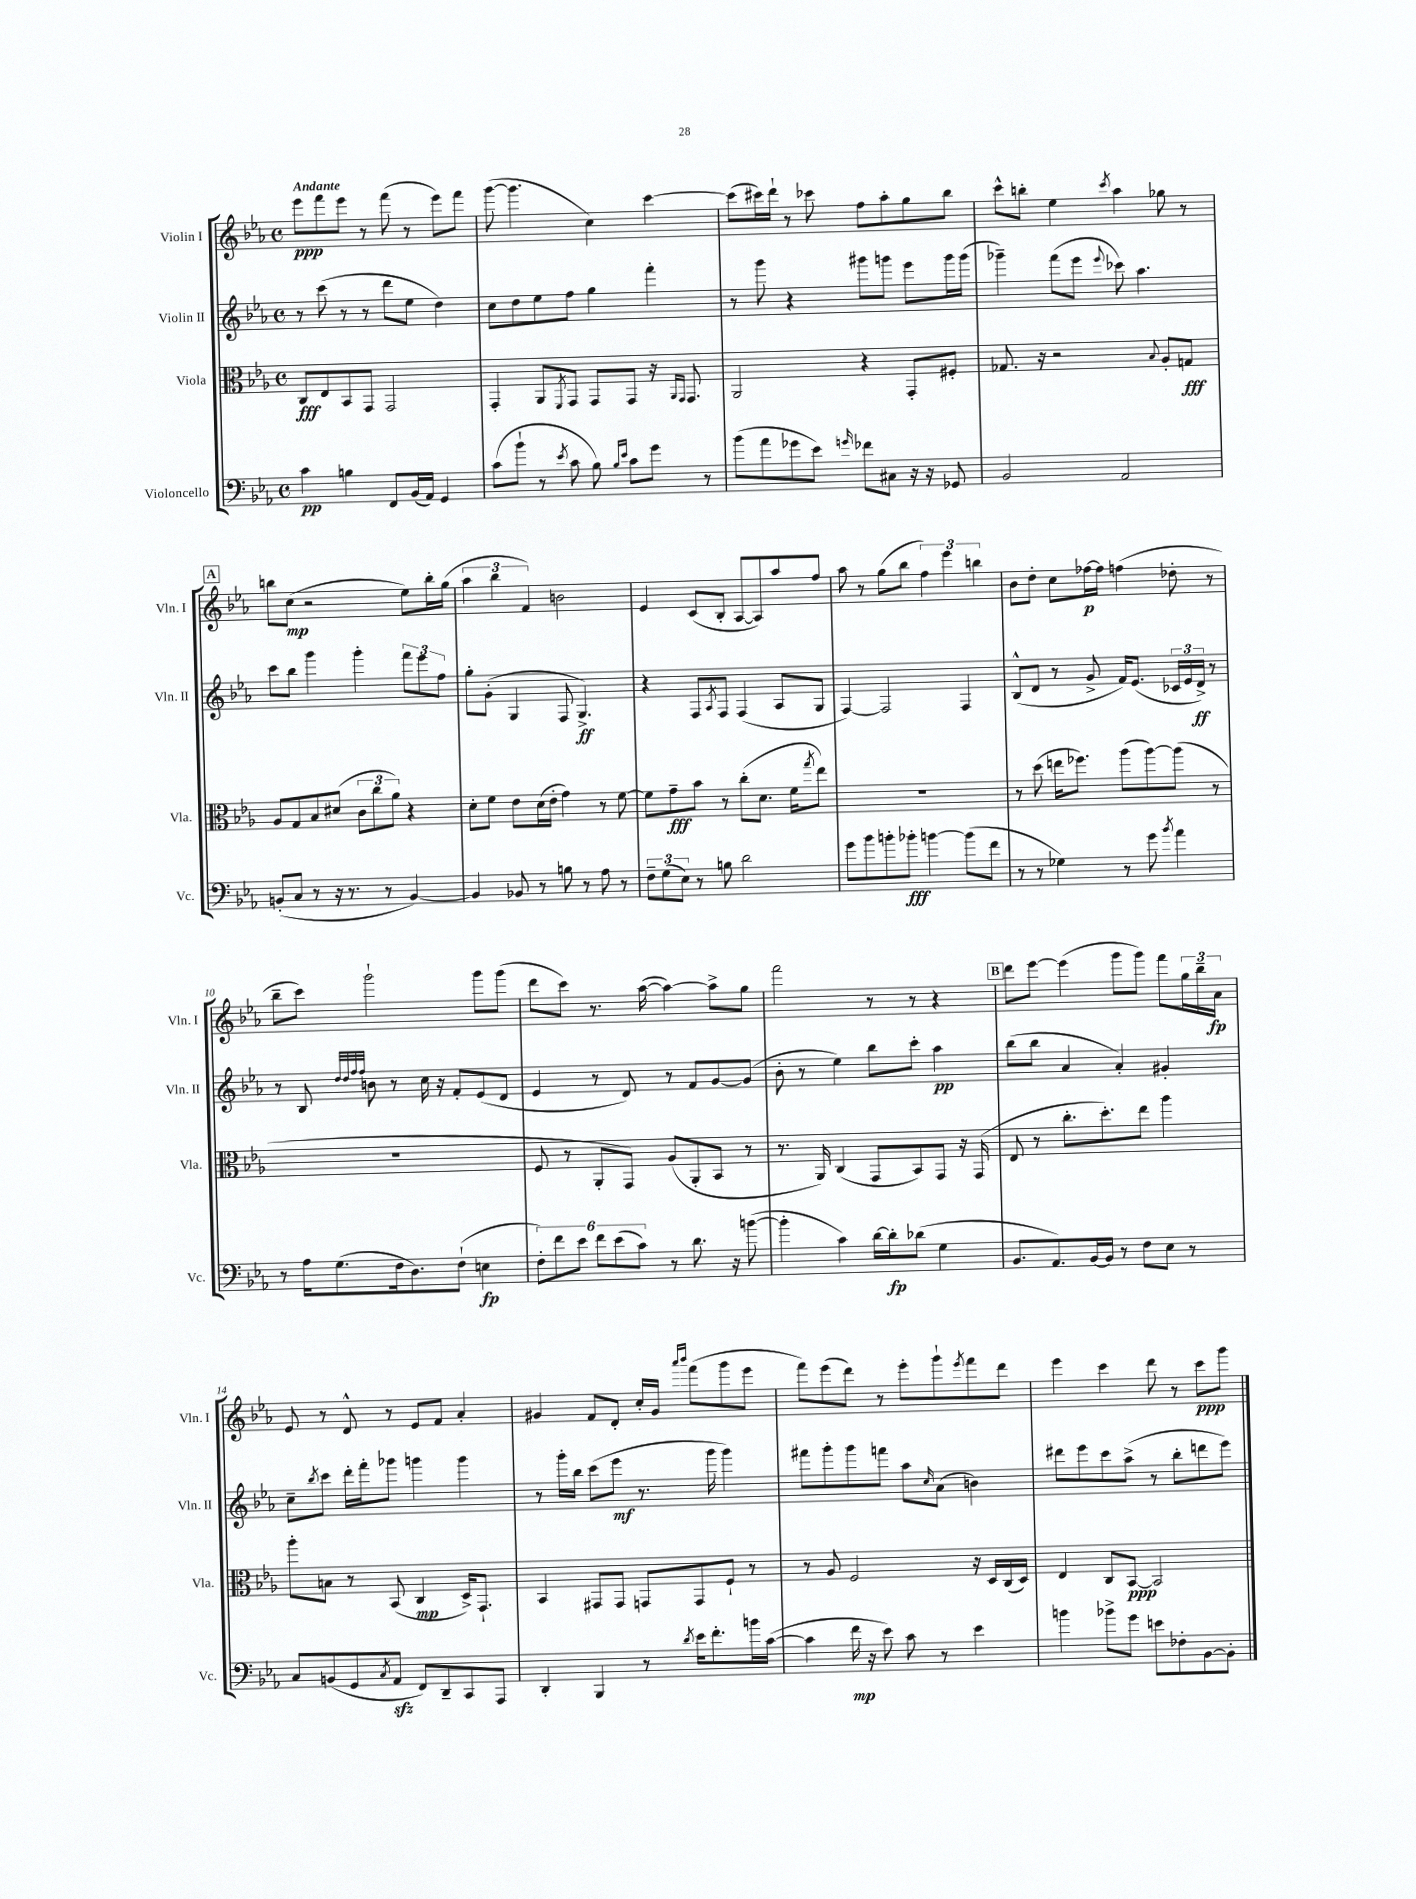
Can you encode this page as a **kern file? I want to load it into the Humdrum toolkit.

**kern	**dynam	**kern	**dynam	**kern	**dynam	**kern	**dynam
*part4	*part4	*part3	*part3	*part2	*part2	*part1	*part1
*staff4	*staff4	*staff3	*staff3	*staff2	*staff2	*staff1	*staff1
*I"Violoncello	*	*I"Viola	*	*I"Violin II	*	*I"Violin I	*
*I'Vc.	*	*I'Vla.	*	*I'Vln. II	*	*I'Vln. I	*
*clefF4	*	*clefC3	*	*clefG2	*	*clefG2	*
*k[b-e-a-]	*	*k[b-e-a-]	*	*k[b-e-a-]	*	*k[b-e-a-]	*
*M4/4	*	*M4/4	*	*M4/4	*	*M4/4	*
*met(c)	*	*met(c)	*	*met(c)	*	*met(c)	*
=1	=1	=1	=1	=1	=1	=1	=1
!	!	!	!	!	!	!LO:TX:a:B:t=Andante	!
4c\	pp	8C/L	fff	8r	.	8eee-\L	ppp
.	.	8E-/	.	(8ccc\	.	8fff\	.
4Bn\	.	8BB-/	.	8r	.	8eee-\J	.
.	.	8GG/J	.	8r	.	8r	.
8FF/L	.	2GG/	.	8ddd\L	.	(8fff\	.
(16BB-/L	.	.	.	8ee-\J	.	8r	.
16AA-/JJ)	.	.	.	.	.	.	.
4GG/	.	.	.	4dd\)	.	8eee-\L)	.
.	.	.	.	.	.	8fff\J	.
=2	=2	=2	=2	=2	=2	=2	=2
(8c\L	.	4GG'/	.	8cc\L	.	([8ggg\	.
8b-`\J	.	.	.	8dd\	.	4.ggg\]	.
8r	.	8AA-/L	.	8ee-\	.	.	.
8qe-/	.	8qFF/	.	.	.	.	.
8c\	.	8GG/J	.	8ff\J	.	.	.
8B-\)	.	8GG/L	.	4gg\	.	4cc\)	.
16qqB-/LL	.	.	.	.	.	.	.
16qqe-/JJ	.	.	.	.	.	.	.
8c\L	.	8GG/J	.	.	.	.	.
8g\J	.	16r	.	4fff'\	.	[4ccc\	.
.	.	16qqAA-/LL	.	.	.	.	.
.	.	16qqGG/JJ	.	.	.	.	.
.	.	8.GG/	.	.	.	.	.
8r	.	.	.	.	.	.	.
=3	=3	=3	=3	=3	=3	=3	=3
(8b-\L	.	2AA-/	.	8r	.	(8ccc\L]	.
8a-\	.	.	.	8ggg\	.	16ccc#X\L)	.
.	.	.	.	.	.	16ddd`\JJ	.
8g-X\	.	.	.	4r	.	8r	.
8e-\J)	.	.	.	.	.	8ccc-X\	.
16qqgn/	.	.	.	.	.	.	.
8f-X\L	.	4r	.	8ggg#X\L	.	8ff\L	.
8C#X\J	.	.	.	8gggn\J	.	8aa-'\	.
16r	.	8GG'/L	.	8eee-\L	.	8gg\	.
16r	.	.	.	.	.	.	.
8GG-X/	.	8F#X'/J	.	16ggg\L	.	8bb-\J	.
.	.	.	.	(16ggg\JJ	.	.	.
=4	=4	=4	=4	=4	=4	=4	=4
2BB-/	.	8.G-X/	.	4ggg-X~\)	.	8ccc^^\L	.
.	.	.	.	.	.	8bbn'\J	.
.	.	16r	.	.	.	.	.
.	.	2r	.	(8fff\L	.	4ee-\	.
.	.	.	.	8eee-\J	.	.	.
.	.	.	.	8qqeee-/	.	8qccc/	.
2AA-/	.	.	.	8ccc-X\)	.	4aa-\	.
.	.	.	.	4.aa-\	.	.	.
.	.	8qqB-/	.	.	.	.	.
.	.	8A-'/L	.	.	.	8gg-X\	.
.	.	8Gn/J	fff	.	.	8r	.
!!LO:LB:g=z
!!LO:REH:place=s1:t=A
=5	=5	=5	=5	=5	=5	=5	=5
(8BBn'/L	.	8A-/L	.	8ccc\L	.	8bbn\L	.
8C/J	.	8G/	.	8bb-\J	.	(8cc\J	mp
8r	.	8B-/	.	4ggg\	.	2r	.
16r	.	(8d#X/J	.	.	.	.	.
8.r	.	.	.	.	.	.	.
.	.	12c\L	.	4ggg'\	.	.	.
.	.	12cc\	.	.	.	.	.
8r	.	.	.	.	.	.	.
.	.	12a-\J)	.	.	.	.	.
[4BB/)	.	4r	.	12fff\L	.	8ee-\L)	.
.	.	.	.	12eee-\	.	.	.
.	.	.	.	.	.	16bb'\L	.
.	.	.	.	12ff\J	.	.	.
.	.	.	.	.	.	(16gg\JJ	.
=6	=6	=6	=6	=6	=6	=6	=6
4BB/]	.	8d'\L	.	8gg'\L	.	6aa-\	.
.	.	8f\J	.	(8g'\J	.	.	.
.	.	.	.	.	.	6bb-\	.
8BB-X/	.	8e-\L	.	4G/	.	.	.
.	.	.	.	.	.	6f/)	.
8r	.	(16d\L	.	.	.	.	.
.	.	16e-'\JJ	.	.	.	.	.
8Bn\	.	4g\)	.	8F/	.	2bn\	.
8r	.	.	.	4.G^/)	ff	.	.
8A-\	.	8r	.	.	.	.	.
8r	.	[8f\	.	.	.	.	.
=7	=7	=7	=7	=7	=7	=7	=7
12F~\L	.	8f\L]	.	4r	.	4e-/	.
(12G\	.	.	.	.	.	.	.
.	.	8g~\	fff	.	.	.	.
12E-\J)	.	.	.	.	.	.	.
8r	.	8b-\J	.	8F/L	.	(8c/L	.
.	.	.	.	8qA-/	.	.	.
8Bn\	.	8r	.	8F/J	.	8B-'/J	.
2d\	.	(8cc'\L	.	(4F/	.	[8A-/L	.
.	.	8.d\J	.	.	.	8A-/])	.
.	.	.	.	8A-/L	.	8aa-/	.
.	.	16f\KL	.	.	.	.	.
.	.	8qgg/	.	.	.	.	.
.	.	8ee-\J)	.	8G/J	.	8ff/J	.
=8	=8	=8	=8	=8	=8	=8	=8
8g\L	.	1r	.	[4F/)	.	8aa-\	.
8b-\	.	.	.	.	.	8r	.
8bn'\	.	.	.	2F/]	.	(8gg\L	.
8b-X'\J	fff	.	.	.	.	8bb-\J	.
[4bn\	.	.	.	.	.	6ff\)	.
.	.	.	.	.	.	6eee-\	.
(8b\L]	.	.	.	4F/	.	.	.
.	.	.	.	.	.	6bbn\	.
8f\J	.	.	.	.	.	.	.
=9	=9	=9	=9	=9	=9	=9	=9
8r	.	8r	.	(8B-^^/L	.	8b-\L	.
8r	.	(8dd\	.	8d/J	.	8dd'\J	.
4G-X\)	.	16een\KL	.	8r	.	8cc\L	.
.	.	8.ff-X\J)	.	.	.	.	.
.	.	.	.	8g^/	.	[16ff-X\L	p
.	.	.	.	.	.	16ff-\JJ]	.
8r	.	(8aa-\L	.	16f/KL)	.	(4ffn\	.
.	.	.	.	(8.e-/J	.	.	.
8g\	.	[8aa-\)	.	.	.	.	.
8qb-/	.	.	.	.	.	.	.
4a-\	.	(8aa-\J]	.	24c-X/LL	.	8dd-X'\	.
.	.	.	.	24e-/	.	.	.
.	.	.	.	24d^/JJ)	ff	.	.
.	.	8r	.	8r	.	8r	.
!!LO:LB:g=z
=10	=10	=10	=10	=10	=10	=10	=10
8r	.	1r	.	8r	.	8bb-~\L	.
16A-\KL	.	.	.	8B-/	.	8ccc\J)	.
(8.G\	.	.	.	.	.	.	.
.	.	.	.	32qqdd/LLL	.	.	.
.	.	.	.	32qqdd/	.	.	.
.	.	.	.	32qqff/	.	.	.
.	.	.	.	32qqff/JJJ	.	.	.
.	.	.	.	8bn\	.	2ggg`\	.
16F\k	.	.	.	8r	.	.	.
8.D\)	.	.	.	.	.	.	.
.	.	.	.	16cc\	.	.	.
.	.	.	.	16r	.	.	.
(8F`\J	.	.	.	8f'/L	.	.	.
4En\	fp	.	.	(8e-/	.	8ggg\L	.
.	.	.	.	8d/J	.	(8ggg\J	.
=11	=11	=11	=11	=11	=11	=11	=11
12F'\L)	.	8F/	.	4e-/	.	8ddd\L	.
12f\	.	.	.	.	.	.	.
.	.	8r	.	.	.	8ccc\J)	.
12e-\J	.	.	.	.	.	.	.
12f\L	.	8AA-'/L	.	8r	.	8.r	.
(12e-\	.	.	.	.	.	.	.
.	.	8GG/J)	.	8d/)	.	.	.
12c\J)	.	.	.	.	.	.	.
.	.	.	.	.	.	([16aa-\	.
8r	.	(8A-/L	.	8r	.	4aa-\_)	.
8.d\	.	8AA-'/	.	8f/L	.	.	.
.	.	8BB-/J	.	[8g/	.	8aa-^\L]	.
16r	.	.	.	.	.	.	.
([8bn\	.	8r	.	(8g/J]	.	8gg\J	.
=12	=12	=12	=12	=12	=12	=12	=12
4b'\]	.	8.r	.	8b-'\	.	2fff\	.
.	.	.	.	8r	.	.	.
.	.	16AA-/)	.	.	.	.	.
4c\)	.	(4C/	.	4ee-\)	.	.	.
[16d\LL	.	8GG/L	.	8bb-\L	.	8r	.
16d'\J]	fp	.	.	.	.	.	.
(8d-X\J	.	8BB-/)	.	8ccc'\J	.	8r	.
4G\	.	8GG/J	.	4aa-\	pp	4r	.
.	.	16r	.	.	.	.	.
.	.	(16GG/	.	.	.	.	.
!!LO:REH:place=s1:t=B
=13	=13	=13	=13	=13	=13	=13	=13
8.BB-/L	.	8E-/	.	(8bb-\L	.	8ddd\L	.
.	.	8r	.	8bb-\J	.	[8eee-\J	.
8.AA-/)	.	.	.	.	.	.	.
.	.	8.cc'\L	.	4a-/	.	(4eee-\]	.
[16BB-/L	.	.	.	.	.	.	.
16BB-/JJ]	.	8.dd'\)	.	.	.	.	.
8r	.	.	.	4a-'/)	.	8ggg\L	.
8F\L	.	8ee-\J	.	.	.	8ggg\J)	.
8E-\J	.	4aa-\	.	4g#X'/	.	8fff\L	.
8r	.	.	.	.	.	24gg\L	.
.	.	.	.	.	.	24bb-~\	.
.	.	.	.	.	.	24a-\JJ	fp
!!LO:LB:g=z
=14	=14	=14	=14	=14	=14	=14	=14
8C/L	.	8aa-'\L	.	8cc~\L	.	8e-/	.
.	.	.	.	8qbb-/	.	.	.
(8BBn/	.	8Bn\J	.	8ccc\J	.	8r	.
8GG/	.	8r	.	16ddd'\LL	.	8d^^/	.
.	.	.	.	16fff'\J	.	.	.
8qC/	.	.	.	.	.	.	.
8AA-zz/J	.	(8BB-/	.	8ggg-X\J	.	8r	.
8FF/L)	.	4C/	mp	4gggn\	.	8e-/L	.
8DD~/	.	.	.	.	.	8f/J	.
8CC/	.	16D^/KL)	.	4ggg\	.	4a-'/	.
.	.	8.GG`/J	.	.	.	.	.
8AAA-/J	.	.	.	.	.	.	.
=15	=15	=15	=15	=15	=15	=15	=15
4DD'/	.	4BB-/	.	8r	.	4g#X/	.
.	.	.	.	16ggg'\LL	.	.	.
.	.	.	.	16bb-\JJ	.	.	.
4BBB-/	.	8GG#X/L	.	(8ccc\L	.	8f/L	.
.	.	8GG#/J	.	8eee-\J	mf	8d'/J	.
8r	.	8GGn/L	.	8.r	.	16cc'/LL	.
.	.	.	.	.	.	16g#/JJ	.
.	.	.	.	.	.	16qqaaa-/LL	.
8qd/	.	.	.	.	.	16qqbbb-/JJ	.
16e-\KL	.	8GG/	.	.	.	(8fff\L	.
8.f'\	.	.	.	16ggg\	.	.	.
.	.	8F`/J	.	4ggg\)	.	8ggg\	.
16bn\L	.	8r	.	.	.	8eee-\J	.
([16c\JJ	.	.	.	.	.	.	.
=16	=16	=16	=16	=16	=16	=16	=16
4c\]	.	8r	.	8fff#X\L	.	8fff\L)	.
.	.	8A-/	.	8ggg'\	.	(8eee-\	.
16f\	mp	2F/	.	8ggg\	.	8ddd\J)	.
16r	.	.	.	.	.	.	.
8e-\)	.	.	.	8fffn\J	.	8r	.
8c\	.	.	.	8aa-\L	.	8eee-'\L	.
.	.	.	.	16qqcc/	.	.	.
8r	.	.	.	(8a-\J	.	8ggg`\	.
.	.	.	.	.	.	8qeee-/	.
4e-\	.	16r	.	4bn\)	.	8fff\	.
.	.	16D/LL	.	.	.	.	.
.	.	(16C/	.	.	.	8ddd\J	.
.	.	16D/JJ)	.	.	.	.	.
=17	=17	=17	=17	=17	=17	=17	=17
4bn\	.	4E-/	.	8ddd#X\L	.	4eee-\	.
.	.	.	.	8eee-\	.	.	.
8b-X^\L	.	8C/L	.	8ccc\	.	4ccc\	.
8g\J	.	[8BB-/J	ppp	(8aa-^\J	.	.	.
8en\L	.	2BB-/]	.	8r	.	8ddd\	.
8F-X'\	.	.	.	8bb-'\L	.	8r	.
[8BB-\	.	.	.	8dddn\	.	8ccc\L	ppp
8BB-'\J]	.	.	.	8eee-\J)	.	8ggg\J	.
==	==	==	==	==	==	==	==
*-	*-	*-	*-	*-	*-	*-	*-
